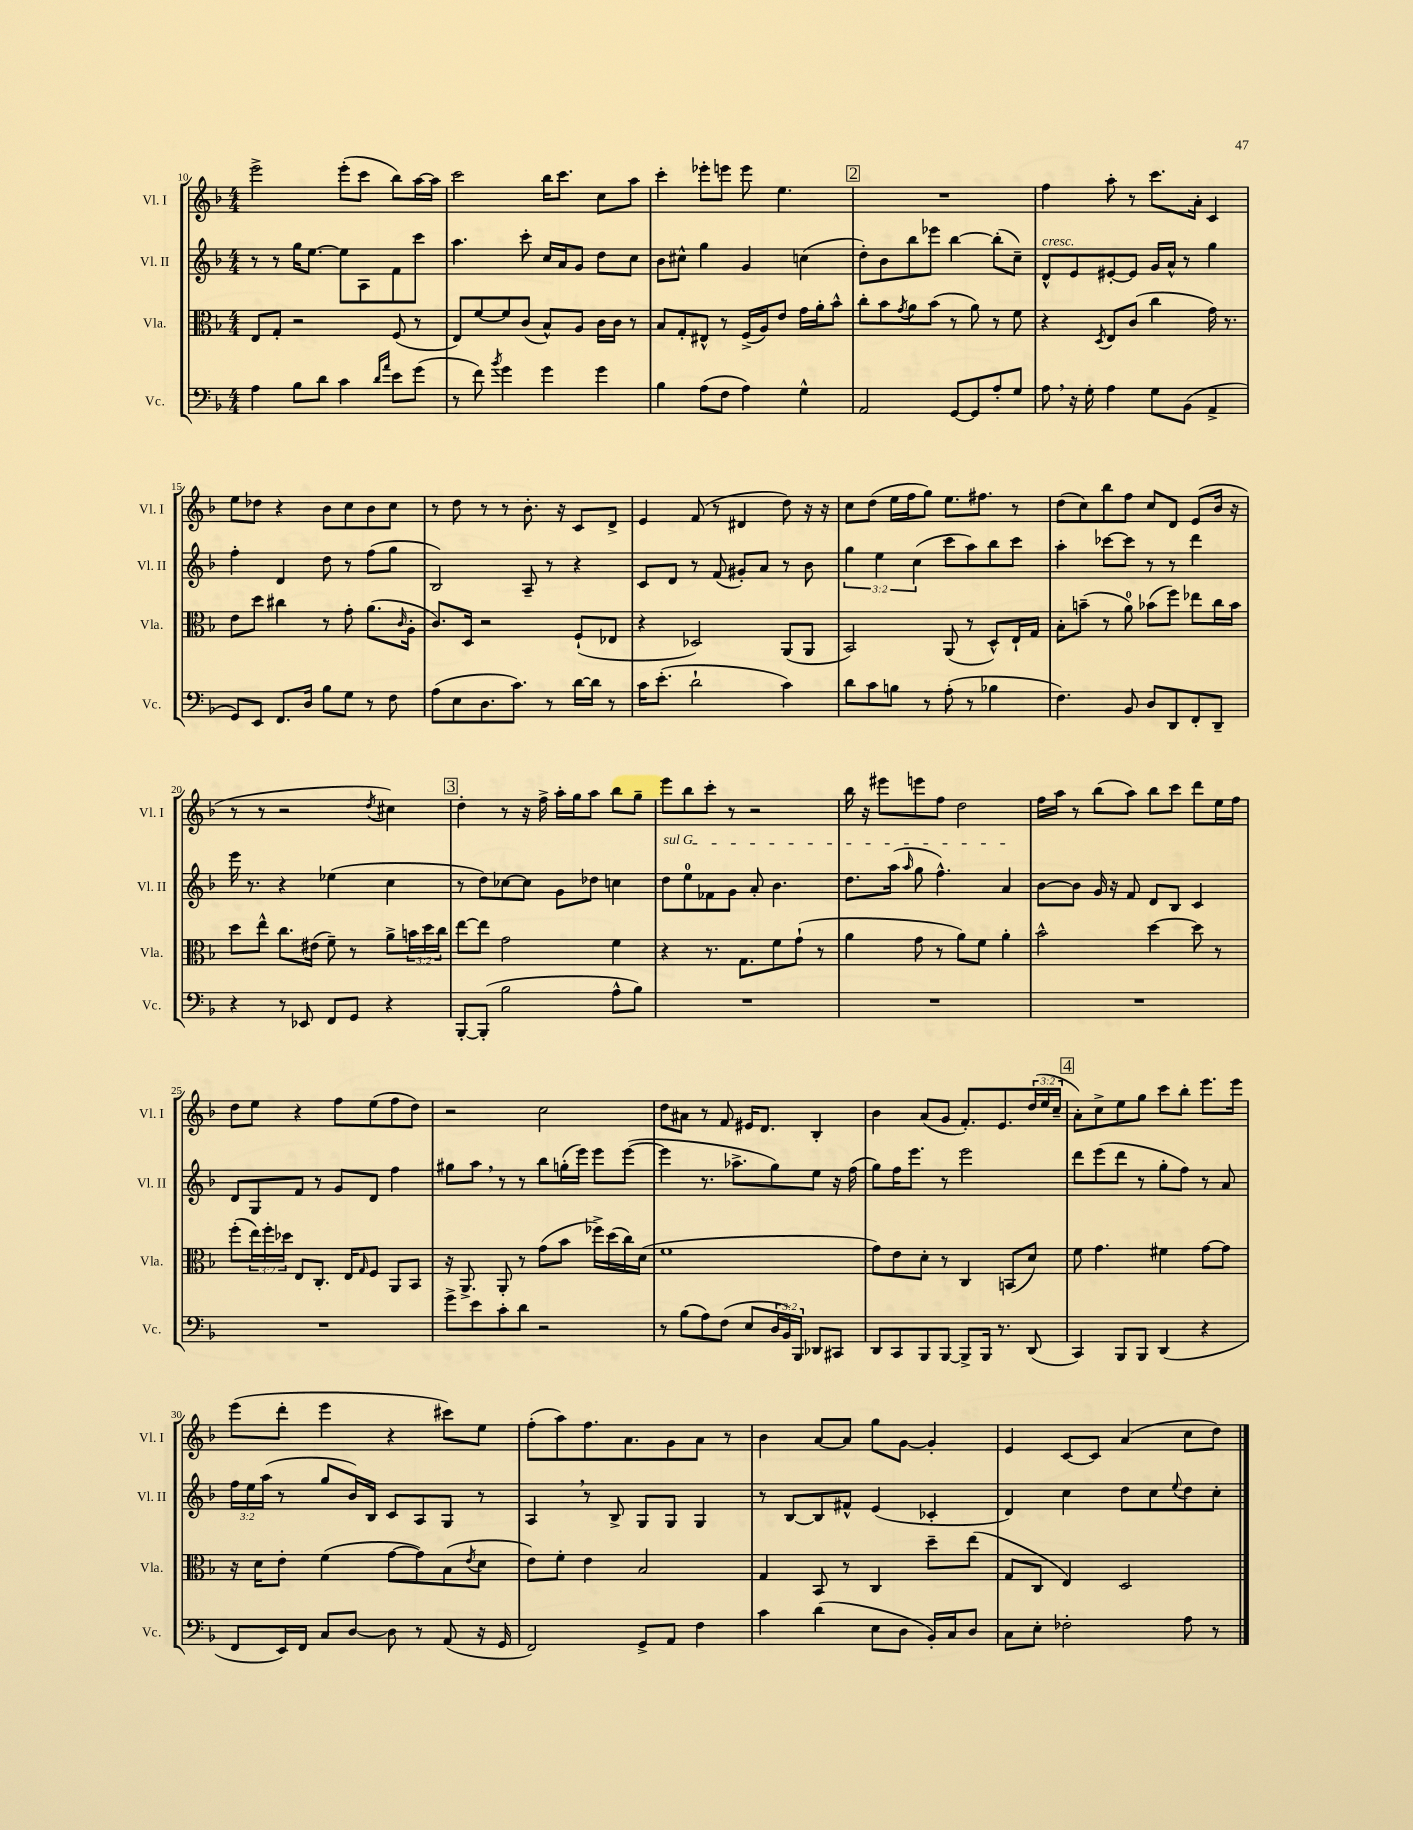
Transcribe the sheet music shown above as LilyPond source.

<<
\new StaffGroup <<
\new Staff = "s0" \with { instrumentName = "Vl. I" shortInstrumentName = "Vl. I" } {
    \clef treble \key f \major \numericTimeSignature \time 4/4 \override Staff.TupletNumber.text = #tuplet-number::calc-fraction-text
    e'''2-> e'''8-.( c'''8 bes''8) a''16~ a''16 |
    c'''2 bes''16 c'''8. c''8 a''8 |
    c'''4-. ees'''8-. e'''8 e'''8 e''4. |
    \mark \markup { \box "2" } R1 |
    f''4 a''8-. r8 c'''8. a'16-. c'4 |
    e''8 des''8 r4 bes'8 c''8 bes'8 c''8 |
    r8 d''8 r8 r8 bes'8.-. r16 c'8 d'8-> |
    e'4 f'8( r8 dis'4 d''8) r16 r16 |
    c''8 d''8( e''16 f''16 g''8) e''8. fis''8. r8 |
    d''8( c''8) bes''8 f''8 c''8 d'8 e'8( bes'16 r16 |
    r8 r8 r2 \acciaccatura { d''8 } cis''4) |
    \mark \markup { \box "3" } d''4-. r8 r16 f''16-> a''16-. g''16 a''8 bes''8 g''8-- |
    e'''8 bes''8 c'''8-. r8 r2 |
    bes''16 r16 eis'''8 e'''8 f''8 d''2 |
    f''16 a''16 r8 bes''8( a''8) bes''8 c'''8 d'''8 e''16 f''16 |
    d''8 e''8 r4 f''8 e''8( f''8 d''8) |
    r2 c''2 |
    d''8 ais'8 r8 f'8 eis'16 d'8. bes4-. |
    bes'4 a'8( g'8 f'8.-.) e'8. \tuplet 3/2 { d''16( e''16 c''16-- } |
    \mark \markup { \box "4" } a'8-.) c''8-> e''8 g''8 c'''8 bes''8-. e'''8. e'''16 |
    e'''8( d'''8-. e'''4 r4 cis'''8) e''8 |
    f''8-.( a''8) f''8. a'8. g'8 a'8 r8 |
    bes'4 a'8~ a'8 g''8 g'8~ g'4-. |
    e'4 c'8~ c'8 a'4( c''8 d''8) \bar "|." |
}
\new Staff = "s1" \with { instrumentName = "Vl. II" shortInstrumentName = "Vl. II" } {
    \clef treble \key f \major \numericTimeSignature \time 4/4 \override Staff.TupletNumber.text = #tuplet-number::calc-fraction-text
    r8 r8 g''16 e''8.~ e''8 a8 f'8 c'''8 |
    a''4. c'''8-. c''16 a'16 g'8 d''8 c''8 |
    bes'8 cis''8-^ g''4 g'4 c''4( |
    \mark \markup { \box "2" } d''8-.) bes'8 bes''8 ees'''8 bes''4~ bes''8-.( c''8--) |
    d'8-^^\markup { \italic "cresc." } e'8 eis'8~-. eis'8 g'16 a'16-^ r8 g''4 |
    f''4-. d'4 d''8 r8 f''8( g''8 |
    bes2) a8-- r8 r4 |
    c'8 d'8 r8 f'8( gis'8-.) a'8 r8 bes'8 |
    \tuplet 3/2 { g''4 e''4 c''4( } c'''8 a''8) bes''8 c'''8 |
    a''4-. ces'''8~ ces'''8 r8 r8 d'''4 |
    e'''16 r8. r4 ees''4( c''4 |
    \mark \markup { \box "3" } r8 d''8) ces''8~ ces''8 g'8 des''8 c''4 |
    \once \override TextSpanner.bound-details.left.text = \markup { \italic "sul G" } d''8\startTextSpan e''8-0 fes'8 g'8 a'8-. bes'4. |
    d''8. a''16( \grace { a''16 } g''8 f''4.-^) a'4\stopTextSpan |
    bes'8~ bes'8 g'16 r16 f'8 d'8 bes8 c'4 |
    d'8 g8 f'8 r8 g'8 d'8 f''4 |
    gis''8 a''8 \breathe r8 r8 bes''8 g''16-.( e'''16) e'''8 e'''8~( |
    e'''4 r8. aes''8.-> g''8) e''8 r16 f''16( |
    g''8) f''16 e'''8. r8 e'''2 |
    \mark \markup { \box "4" } d'''8 e'''8( d'''8 r8 g''8-. f''8) r8 a'8 |
    \tuplet 3/2 { f''16 e''16 a''16( } r8 g''8 bes'16) bes16 c'8 a8 g8 r8 |
    a4 \breathe r8 bes8-> g8 g8 g4 |
    r8 bes8~ bes8 fis'8-^ e'4( ces'4-. |
    d'4) c''4 d''8 c''8 \appoggiatura { e''8 } d''8 c''8-. \bar "|." |
}
\new Staff = "s2" \with { instrumentName = "Vla." shortInstrumentName = "Vla." } {
    \clef alto \key f \major \numericTimeSignature \time 4/4 \override Staff.TupletNumber.text = #tuplet-number::calc-fraction-text
    e8 g8-. r2 f8( r8 |
    e8) f'8~ f'8 c'8( bes8-^) a8 c'16 c'16 r8 |
    bes8 g8-. eis8-^ r8 f16->( a16) e'8 g'16 a'16-. bes'8-^ |
    \mark \markup { \box "2" } c''8-. bes'8 \acciaccatura { g'8 } a'8 bes'8( r8 a'8) r8 f'8 |
    r4 \acciaccatura { d8 } e8 c'8( c''4 g'16) r8. |
    e'8 d''8 cis''4 r8 g'8-. a'8.( \grace { c'16 } a16-. |
    c'8.) d16 r2 f8-!( ees8 |
    r4 des2) a,8( a,8 |
    bes,2) a,8( r8 d8-^) e16-! g16 |
    bes8-. b'8--( r8 a'8-0) bes'8( f''8) ees''8 c''16 bes'16 |
    d''8 e''8-^ c''8. eis'16( f'8--) r8 a'8-> \tuplet 3/2 { b'16 d''16 c''16 } |
    \mark \markup { \box "3" } e''8~ e''8 g'2 f'4 |
    r4 r8. g8. f'8 g'8-!( r8 |
    a'4 g'8 r8 a'8) f'8 a'4-. |
    bes'2-^ d''4~ d''8 r8 |
    f''8-.( \tuplet 3/2 { e''16) f''16-. des''16 } e8 c8.-. e16 \grace { g16 } f8 a,8 bes,8 |
    r16 a,8.-> a,8-. r8 g'8( bes'8 fes''16->) d''16( c''16) d'16( |
    f'1 |
    g'8) e'8 d'8-. r8 c4 b,8( d'8) |
    \mark \markup { \box "4" } f'8 g'4. fis'4 g'8~ g'8 |
    r16 d'16 e'8-. f'4( g'8~ g'8) bes8( \acciaccatura { e'8 } d'8 |
    e'8) f'8-. e'4 bes2 |
    g4 bes,8 r8 c4 d''8-- e''8( |
    g8 c8 e4) d2 \bar "|." |
}
\new Staff = "s3" \with { instrumentName = "Vc." shortInstrumentName = "Vc." } {
    \clef bass \key f \major \numericTimeSignature \time 4/4 \override Staff.TupletNumber.text = #tuplet-number::calc-fraction-text
    a4 bes8 d'8 c'4 \grace { d'16 a'16 } e'8 g'8( |
    r8 f'8) \acciaccatura { bes'8 } g'4 g'4 g'4 |
    bes4 a8( f8 a4) g4-^ |
    \mark \markup { \box "2" } a,2 g,8~ g,8 a8-. g8 |
    a8 \breathe r16 g16-. a4 g8 bes,8( a,4-> |
    g,8) e,8 f,8. d16 bes8 g8 r8 f8 |
    a8( e8 d8. c'8.) r8 d'16~ d'16 r8 |
    c'16 e'8.-.( d'2-! c'4) |
    d'8 c'8 b8 r8 a8-.( r8 bes4 |
    f4.) bes,8 d8 d,8 f,8-. d,8-- |
    r4 r8 ees,8 f,8 g,8 r4 |
    \mark \markup { \box "3" } bes,,8~-. bes,,8-.( bes2 a8-^ bes8) |
    R1 |
    R1 |
    R1 |
    R1 |
    g'8-> e'8 c'8-. d'8 r2 |
    r8 bes8( a8) f8( e8 \tuplet 3/2 { d16 bes,16) bes,,16 } des,8 cis,8 |
    d,8 c,8 bes,,8 bes,,8~ bes,,8-> bes,,16 r8. d,8( |
    \mark \markup { \box "4" } c,4) bes,,8 bes,,8 d,4( r4 |
    f,8 e,16) f,16 c8 d8~ d8 r8 a,8( r16 g,16 |
    f,2) g,8-> a,8 f4 |
    c'4 d'4( e8 d8 bes,16-.) c16 d8 |
    c8 e8-. fes2-. a8 r8 \bar "|." |
}
>>
>>
\layout { \context { \Score currentBarNumber = #10 } }
